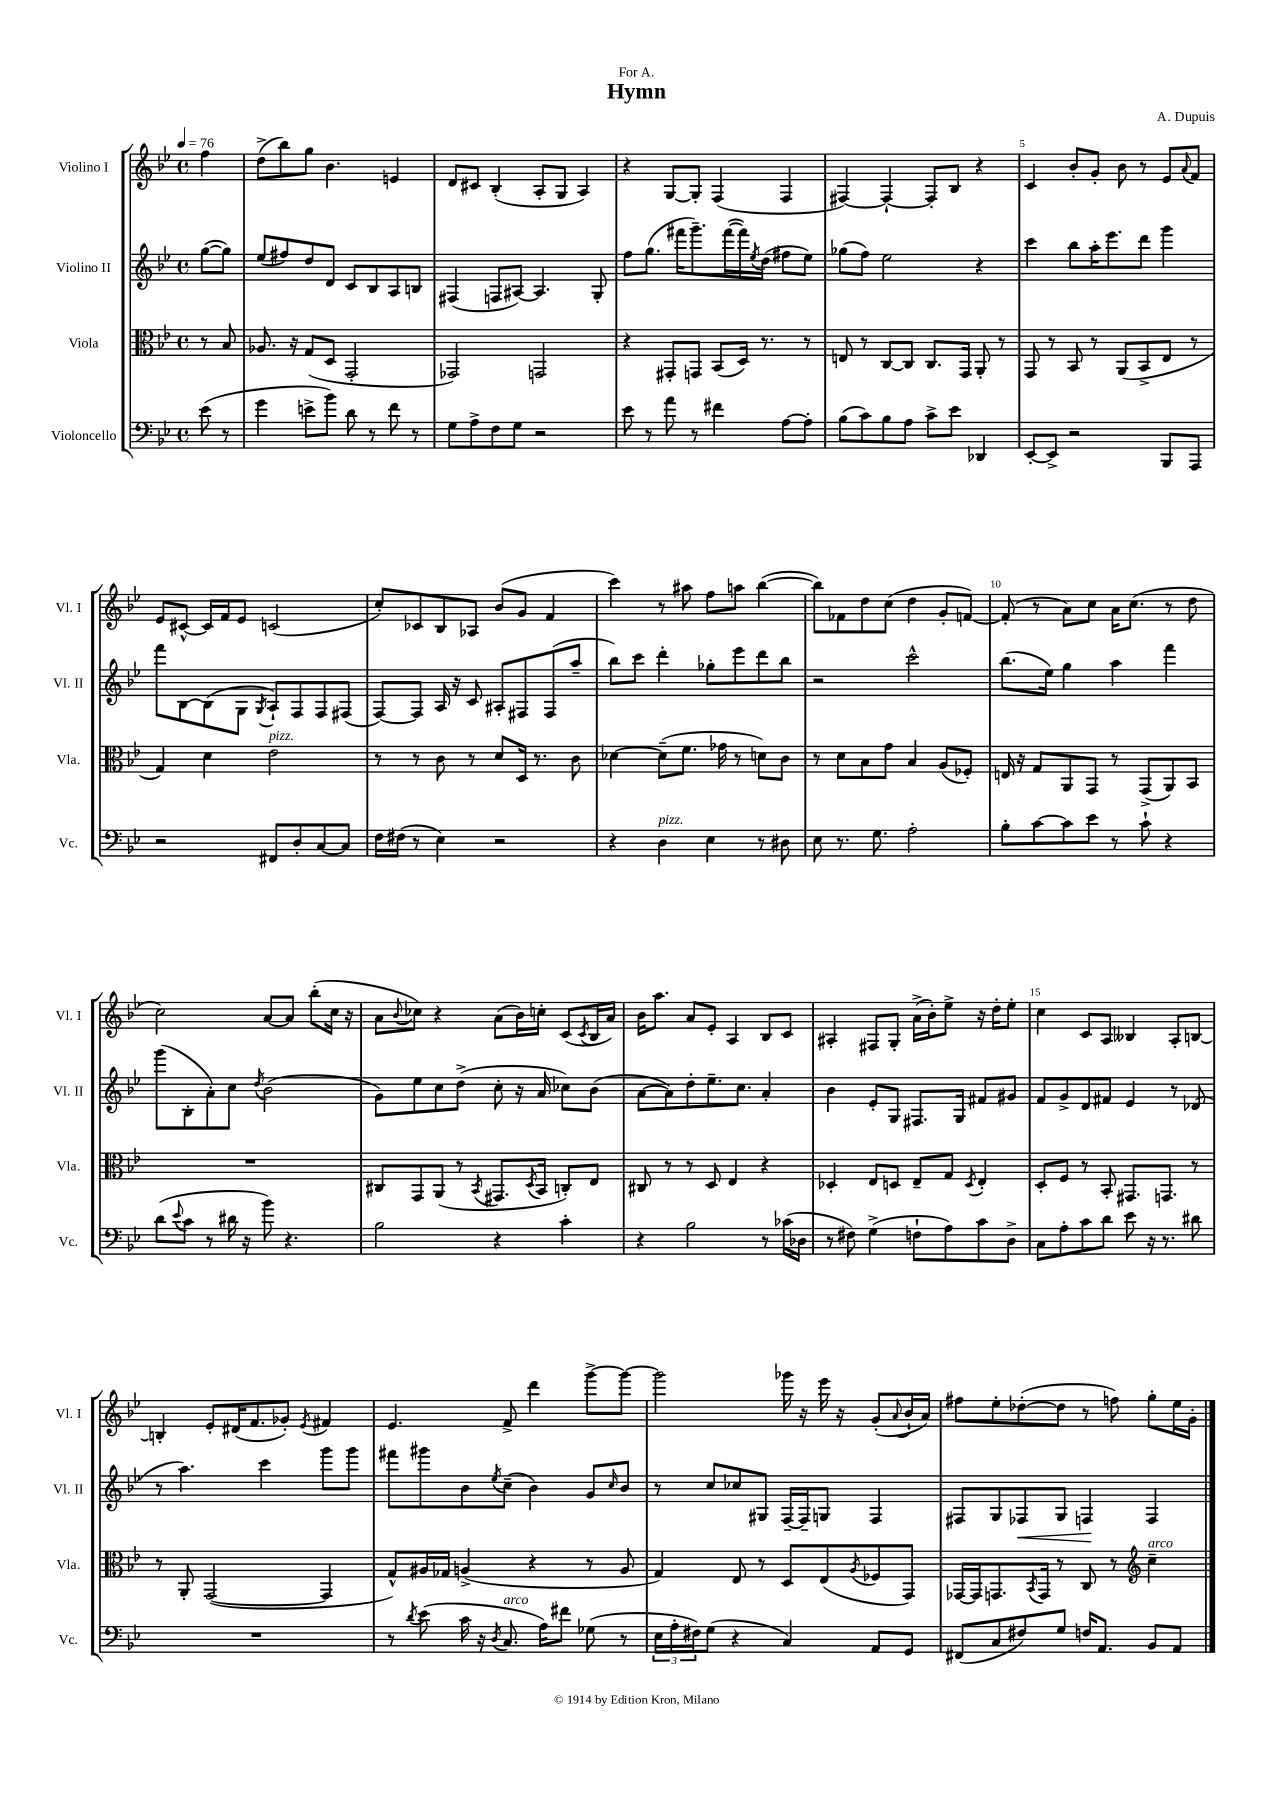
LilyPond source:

\header { title = "Hymn" composer = "A. Dupuis" dedication = "For A." }
<<
\new StaffGroup <<
\new Staff = "s0" \with { instrumentName = "Violino I" shortInstrumentName = "Vl. I" } {
    \clef treble \key bes \major \defaultTimeSignature \time 4/4 \partial 4 \tempo 4 = 76
    f''4 |
    d''8->( bes''8) g''8 bes'4. e'4 |
    d'8 cis'8 bes4-.( a8-. g8 a4) |
    r4 g8~ g8-. f4( f4 |
    fis4~) fis4~-! fis8-. bes8 r4 |
    c'4 bes'8-. g'8-. bes'8 r8 ees'8 \appoggiatura { a'8 } f'8 |
    ees'8 cis'8~-^ cis'16 f'16 ees'8 c'2( |
    c''8-.) ces'8 bes8 aes8 bes'8( g'8 f'4 |
    c'''4) r8 ais''8 f''8 a''8 bes''4~( |
    bes''8) fes'8 d''8 c''8( d''4 g'8-. f'8~) |
    f'8-.( r8 a'8) c''8 a'16 c''8.( r8 d''8 |
    c''2) a'8~ a'8 bes''8-.( c''16 r16 |
    a'8 \appoggiatura { bes'8 } ces''8) r4 a'8( bes'16) c''16-. c'8( \acciaccatura { c'8 } bes16 a'16) |
    bes'16 a''8. a'8 ees'8-. a4 bes8 c'8 |
    ais4-. fis8 g8-. a'16->( bes'16-.) ees''8-> r16 d''16-. ees''8-. |
    c''4 c'8 a8 beses4 a8-. b8~ |
    b4-. ees'8-. dis'16( f'8. ges'8-.) \acciaccatura { ees'8 } fis'4 |
    ees'4. f'8-> d'''4 g'''8~-> g'''8~ |
    g'''2 ges'''16 r16 ees'''16 r16 g'8-.( \appoggiatura { a'8 } bes'16-! a'16) |
    fis''8 ees''8-. des''8~-.( des''8 r8 f''8) g''8-. ees''16 g'16-. \bar "|." |
}
\new Staff = "s1" \with { instrumentName = "Violino II" shortInstrumentName = "Vl. II" } {
    \clef treble \key bes \major \defaultTimeSignature \time 4/4 \partial 4
    g''8~( g''8) |
    ees''8( fis''8) d''8 d'8 c'8 bes8 a8 b8 |
    fis4( f8 ais8~) ais4. g8-. |
    f''8 g''8.( fis'''16 g'''8.--) fis'''16~( fis'''16) \acciaccatura { ees''8 } d''16( fis''8 ees''8) |
    ges''8( f''8) ees''2 r4 |
    c'''4 bes''8 a''16-. ees'''8. d'''8 g'''4 |
    f'''8 bes8~ bes8( g8 \acciaccatura { g8 } a8-!) f8 f8 fis8( |
    f8~) f8 a16 r16 c'8 ais8-. fis8 fis8( a''8-- |
    bes''8) c'''8 d'''4-. ges''8-. ees'''8 d'''8 bes''8 |
    r2 c'''2-^ |
    bes''8.( ees''16) g''4 a''4 f'''4 |
    g'''8( bes8-. a'8-.) c''8 \acciaccatura { d''8 } bes'2( |
    g'8) ees''8 c''8 d''8->( c''8-. r16 a'16 ces''8) bes'8( |
    a'8~ a'8) d''8-. ees''8.-- c''8. a'4-. |
    bes'4 ees'8-. g8 fis8. g16 fis'8 gis'8 |
    f'8 g'8-> d'8 fis'8 ees'4 r8 des'8( |
    r8 a''4.) c'''4 g'''8 g'''8 |
    fis'''8 gis'''8 bes'8 \acciaccatura { ees''8 } c''8--( bes'4) g'8 \grace { c''16 } bes'8 |
    r8 c''8 ces''8 gis8 f16~-- f16-- g8 f4 |
    fis8 g8 fes8\< g8 f4\! f4 \bar "|." |
}
\new Staff = "s2" \with { instrumentName = "Viola" shortInstrumentName = "Vla." } {
    \clef alto \key bes \major \defaultTimeSignature \time 4/4 \partial 4
    r8 bes8 |
    aes8. r16 g8( d8 g,2-. |
    ges,2) g,2 |
    r4 gis,8-. g,8 bes,8( d16) r8. r8 |
    e8 r8 c8~ c8 c8. g,16 a,8-. r8 |
    g,8 r8 bes,8 r8 a,8( bes,8-> ees8 r8 |
    g4) d'4 ees'2^\markup { \italic "pizz." } |
    r8 r8 c'8 r8 d'8 d16 r8. c'8 |
    des'4~ des'8--( f'8. ges'16 r8 d'8) c'8 |
    r8 d'8 bes8 g'8 bes4 a8( fes8-.) |
    e16 r16 g8 a,8 g,8 r8 g,8->( a,8) bes,8 |
    R1 |
    cis8 g,8 a,8( r8 \acciaccatura { bes,8 } gis,8. \acciaccatura { d8 } bes,16 c8-.) ees8 |
    cis8 r8 r8 d8 ees4 r4 |
    des4-. ees8 d8 ees8-- g8 \acciaccatura { d8 } ees4-. |
    d8-. f8 r8 bes,8-. gis,8. g,8. r8 |
    r8 a,8-. g,2~( g,4 |
    g8-^) ais16 ges16 a4->( r4 r8 a8 |
    g4) ees8 r8 d8 ees8( \acciaccatura { a8 } fes8 g,8) |
    ges,16~ ges,16 g,8. \acciaccatura { bes,8 } g,16 r8 c8 r8 \clef treble c''4--^\markup { \italic "arco" } \bar "|." |
}
\new Staff = "s3" \with { instrumentName = "Violoncello" shortInstrumentName = "Vc." } {
    \clef bass \key bes \major \defaultTimeSignature \time 4/4 \partial 4
    ees'8( r8 |
    g'4 e'8-> bes'8) d'8 r8 f'8 r8 |
    g8 a8-> f8 g8 r2 |
    ees'8 r8 a'8 r8 fis'4 a8~ a8-. |
    bes8( c'8) bes8 a8 c'8-> ees'8 des,4 |
    ees,8~-. ees,8-> r2 bes,,8 a,,8 |
    r2 fis,8 d8-. c8~ c8 |
    f16 fis16( r8 ees4) r2 |
    r4 d4^\markup { \italic "pizz." } ees4 r8 dis8 |
    ees8 r8. g8. a2-. |
    bes8-. c'8~ c'8 ees'8 r8 c'8-! r4 |
    d'8( \appoggiatura { ees'8 } c'8 r8 dis'16 r16 bes'8) r4. |
    bes2 r4 c'4-. |
    r4 bes2 r8 ces'16( des16 |
    r8 fis8) g4->( f8-! a8) c'8 d8-> |
    c8 a8-. c'8 d'8 ees'8 r16 r8. dis'8 |
    R1 |
    r8 \acciaccatura { d'8 } ees'8( c'16 r16 \acciaccatura { d8 } c8.^\markup { \italic "arco" } a16) fis'8 ges8( r8 |
    \tuplet 3/2 { ees16 a16-. fis16) } g8( r4 c4) a,8 g,8 |
    fis,8( c8 fis8) g8 f16 a,8. bes,8 a,8 \bar "|." |
}
>>
>>
\layout { \context { \Score \override BarNumber.break-visibility = ##(#f #t #t) barNumberVisibility = #(every-nth-bar-number-visible 5) } }
